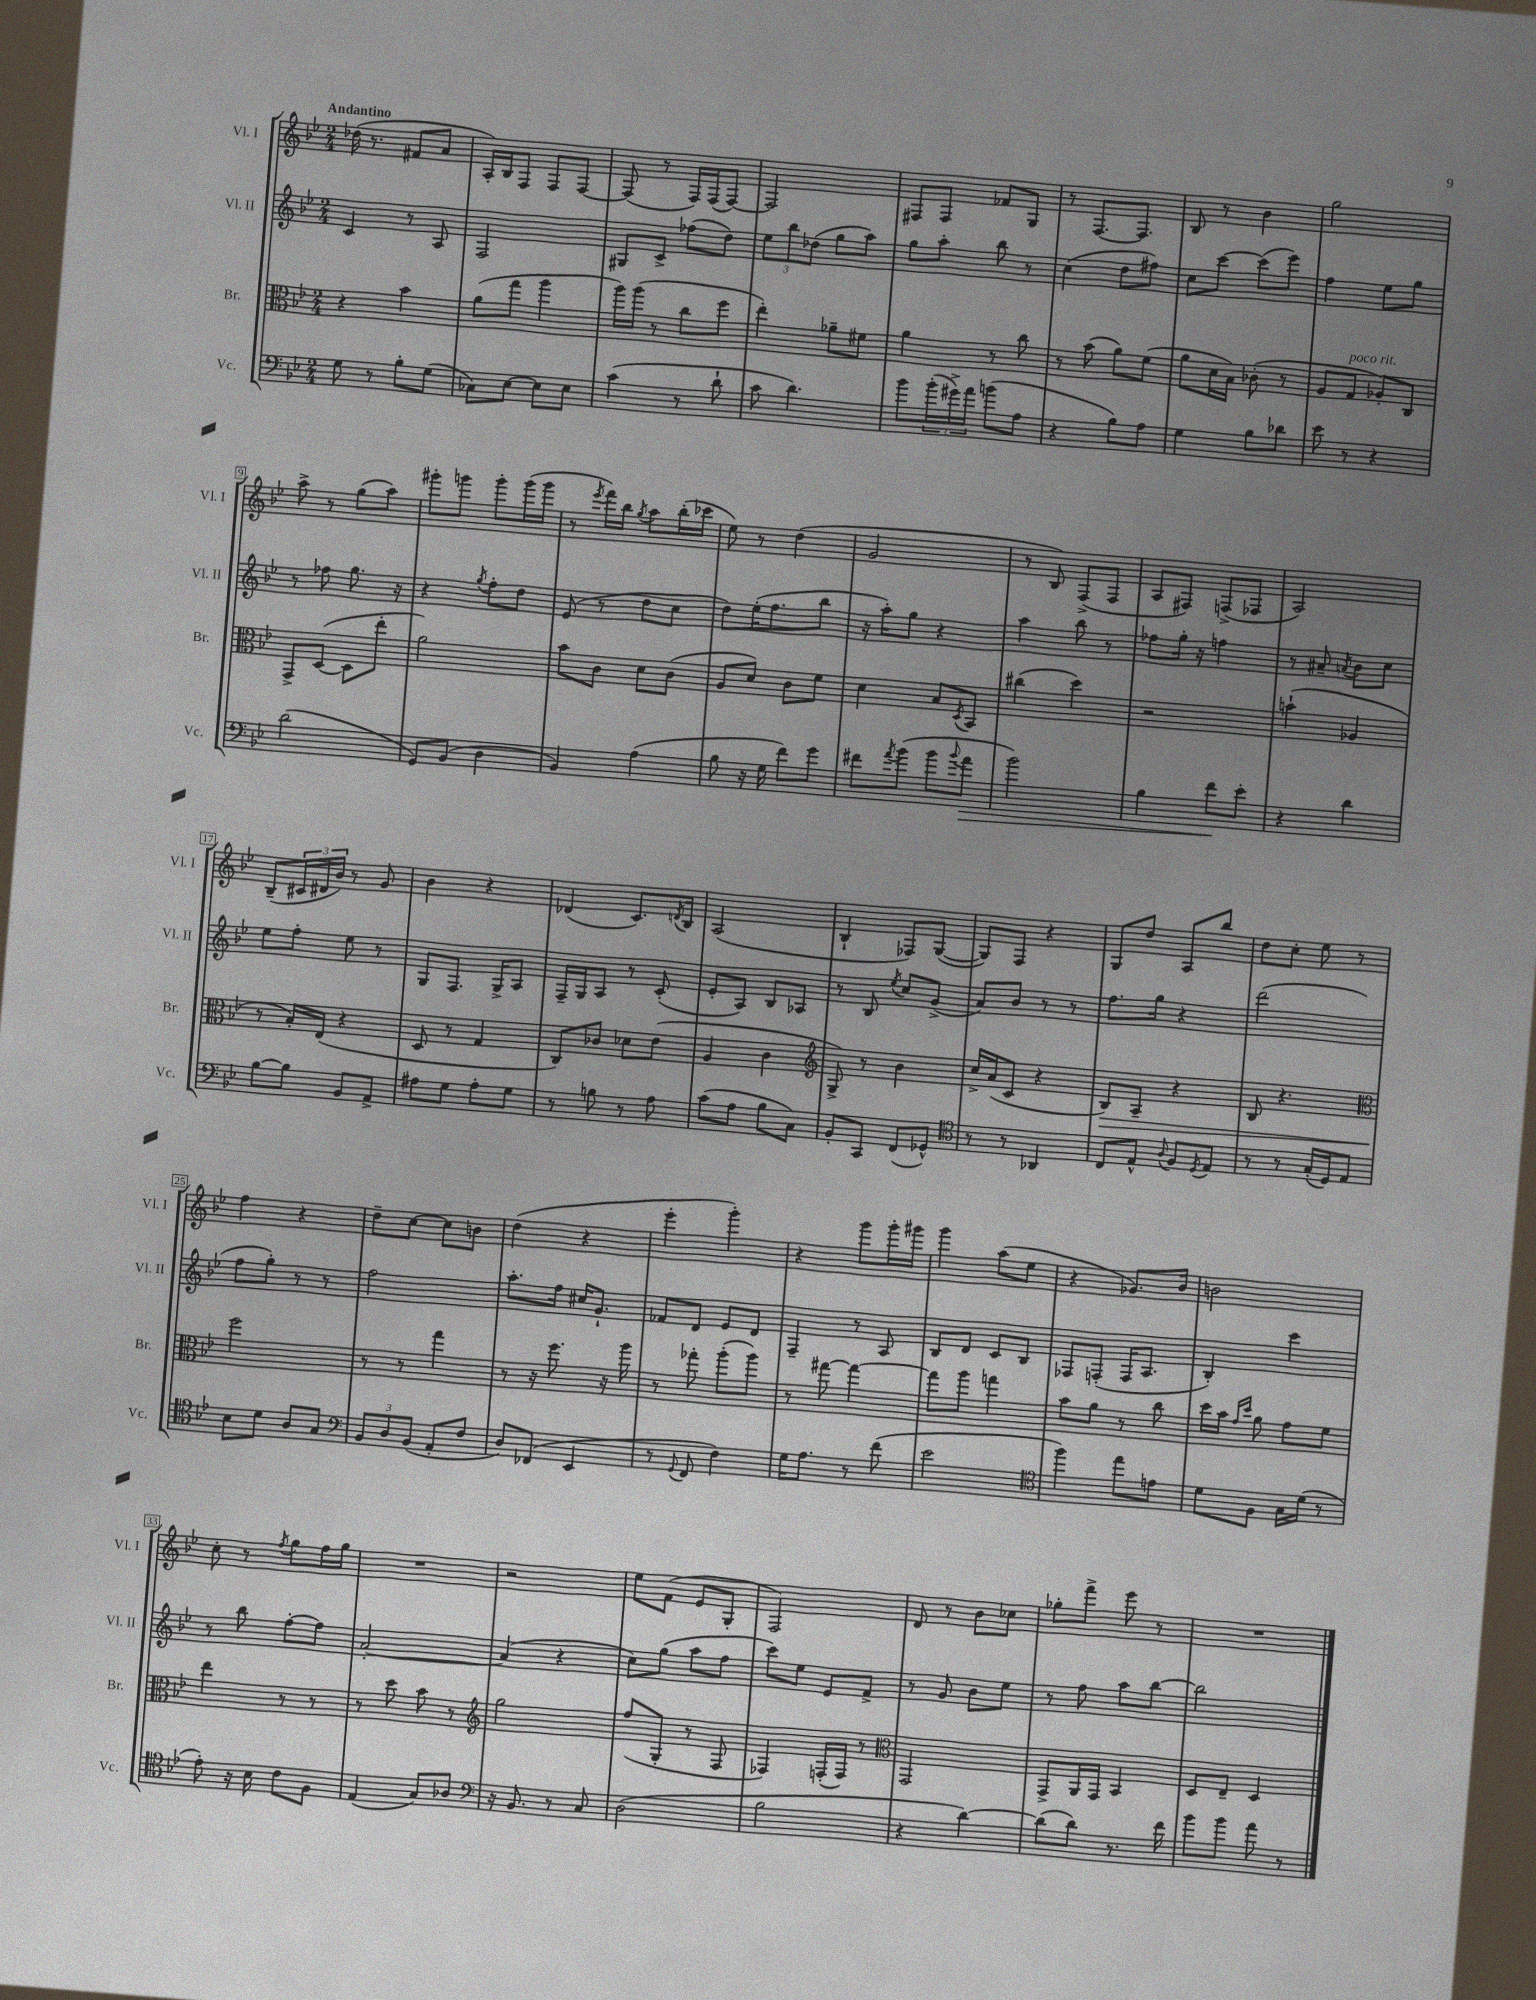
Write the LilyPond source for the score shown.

<<
\new StaffGroup <<
\new Staff = "s0" \with { instrumentName = "Vl. I" shortInstrumentName = "Vl. I" } {
    \clef treble \key bes \major \numericTimeSignature \time 2/4 \tempo "Andantino"
    des''16( r8. fis'8 a'8 |
    a16-.) bes16 f8 f8 f8~ |
    f8( r8 f16) f16( f8~) |
    f2 |
    fis8 fis8 fes'8 g8 |
    r8 f8.~ f8. |
    bes8 r8 bes'4 |
    g''2 |
    a''8-> r8 g''8( a''8) |
    gis'''8-. g'''8 g'''8-. g'''16( g'''16 |
    r8 \acciaccatura { ees'''8 } f'''16) bes''16 \acciaccatura { g''8 } a''8 bes''16-.( ces'''16 |
    ees''8) r8 d''4( |
    g'2 |
    r8 bes8) f8->( f8 |
    a8 fis8) f8->( fes8 |
    a2) |
    bes8--( \tuplet 3/2 { cis'16 dis'16 bes'16) } r8 g'8 |
    bes'4 r4 |
    des'4( c'8.) \acciaccatura { d'8 } bes16 |
    a2( |
    bes4-! fes8) g8~( |
    g8) f8 r4 |
    g8 d''8 a8 bes''8 |
    d''8 c''8-. ees''8 r8 |
    f''4 r4 |
    d''8-- c''8~ c''8 b'8 |
    d''4( r4 |
    ees'''4-. g'''4-.) |
    r4 g'''8 g'''16-. gis'''16 |
    g'''4 a''8( ees''8 |
    r4 ges'8.) bes'16 |
    b'2 |
    c''8-. r8 \acciaccatura { f''8 } g''8 f''16 g''16 |
    R2 |
    r2 |
    ees''8 f'8( ees'8 g8-. |
    f2) |
    d'8 r8 bes'8 ces''8 |
    ges''8-. f'''8-> ees'''8 r8 |
    R2 \bar "|." |
}
\new Staff = "s1" \with { instrumentName = "Vl. II" shortInstrumentName = "Vl. II" } {
    \clef treble \key bes \major \numericTimeSignature \time 2/4
    c'4 r8 a8 |
    f2 |
    gis8 c'8-> fes''8( d''8) |
    \tuplet 3/2 { ees''8 bes''8 des''8( } g''8 a''8) |
    g''8 a''8-. bes''8 r8 |
    c''4( d''8 fis''8) |
    c''8 c'''8~ c'''8( ees'''8) |
    f''4 ees''8 g''8 |
    r8 fes''8 g''8. r16 |
    r4 \acciaccatura { g''8 } f''8-. d''8 |
    ees'8( r8 d''8 c''8 |
    d''8) ees''16-.( f''8. bes''8 |
    r16 a''16-.) g''8 r4 |
    a''4 bes''8 r8 |
    fes''8 g''16-. r16 f''4 |
    r8 ais'8-- \acciaccatura { a'8 } bes'8 c''8 |
    ees''8 f''8-. ees''8 r8 |
    g8 f8. g16-> a8 |
    f16-- g16 a8 r8 c'8-.( |
    ees'8-. a8) bes8 aes8 |
    r8 bes8 \acciaccatura { ees''8 } c''8 g'8->( |
    a'8) bes'8 r8 r8 |
    f''8. g''16 r4 |
    d'''2( |
    f''8 g''8-.) r8 r8 |
    f''2 |
    a''8.-. f''16 cis''16 g'8.-! |
    fes'8 d'8 ees'8 d'8 |
    f4-- r8 a8 |
    bes8 d'8 c'8 bes8 |
    fes8 f8-.( f16 a8. |
    bes4-.) c'''4 |
    r8 bes''8 f''8~-. f''8 |
    a'2~-. |
    a'4( r4 |
    c''8) g''8( a''8 f''8 |
    c'''8) ees''8 ees'8 f'8-> |
    r8 g'8 bes'8 ees''8 |
    r8 f''8 a''8 bes''8~ |
    bes''2 \bar "|." |
}
\new Staff = "s2" \with { instrumentName = "Br." shortInstrumentName = "Br." } {
    \clef alto \key bes \major \numericTimeSignature \time 2/4
    r4 bes'4 |
    a'8( g''8 a''4 |
    a''16) a''16( r8 c''8 f''8 |
    ees''4-.) aes'8-- fis'8 |
    a'4 r8 c''8 |
    r8 bes'8( a'8) f'8( |
    a'8 d'16 bes16) ces'8-.( r8 |
    a8 g8^\markup { \italic "poco rit." } aes8-.) c8 |
    g,8-> d8~( d8 ees''8-. |
    a'2) |
    bes'8 c'8 d'8 c'8( |
    a8 d'8) c'8 f'8 |
    d'4 bes8 \acciaccatura { d8 } bes,8 |
    cis''4( d''4) |
    r2 |
    b'4-!( aes4 |
    r8 bes16-.) ees16( r4 |
    d8 r8 g4 |
    c8) ces'8 des'8 ees'8( |
    a4 c'4 |
    \clef treble g8->) r8 bes'4 |
    c''16-> a'16( c'8 r4 |
    bes8\>) a8-- r4 |
    bes8 r4. |
    \clef alto f''2\! |
    r8 r8 g''4 |
    r8 r16 f''8. r16 a''16 |
    r8 ges''8-. a''8-.( a''8) |
    r8 gis''8~ gis''4~ |
    gis''8 a''8 g''4 |
    bes'8 a'8 r8 c''8 |
    d''16 bes'16 \grace { g'16 d''16 } a'8 g'8 f'8 |
    ees''4 r8 r8 |
    r8 d''8 bes'8 r8 |
    \clef treble g''2 |
    f''8( g8-. r8 f8 |
    fes4) f16-.( f16) r8 |
    \clef alto g,2 |
    g,8-> a,16 g,16 bes,4 |
    d8 ees8-- d4 \bar "|." |
}
\new Staff = "s3" \with { instrumentName = "Vc." shortInstrumentName = "Vc." } {
    \clef bass \key bes \major \numericTimeSignature \time 2/4
    g8 r8 bes8-. g8( |
    ces8) ees8~ ees8 ees8 |
    c'4( r8 d'8-! |
    c'8 d'4.) |
    bes'8 \tuplet 3/2 { bes'16-.( gis'16->) a'16 } b'8( a8 |
    r4 bes8) a8 |
    g4 bes8 des'8 |
    ees'8 r8 r4 |
    d'2( |
    g,8) bes,8( d4 |
    bes,4) a4( |
    bes8 r16 g16 f'8) g'8 |
    fis'8 \acciaccatura { a'8 } bes'8( bes'8 \appoggiatura { bes'8 } a'8\> |
    bes'2) |
    bes4 f'8\! ees'8-. |
    r4 d'4 |
    bes8~ bes8 bes,8 a,8-> |
    ais8 g8 ais8-. g8 |
    r8 b8 r8 a8 |
    c'8( a8 bes8 c8) |
    bes,8-. c,8 f,8( ges,8-^) |
    \clef tenor r8 r8 aes,4 |
    c8 ees8-^ \appoggiatura { a8 } f8 \acciaccatura { d8 } ees8 |
    r8 r8 g16-.( d16) ees8 |
    bes8 d'8 a8 g8 |
    \clef bass \tuplet 3/2 { bes,8 d8 bes,8( } a,8-. f8 |
    d8) fes,8( ees,4 |
    r8 \appoggiatura { g,8 } f,8 f4) |
    g16 a8. r8 f'8( |
    ees'2 |
    \clef tenor f''4) ees''8 e'8 |
    d'8 f8 g16 d'16( r8 |
    ees'8-.) r16 bes16 c'8 f8 |
    ees4( g8) aes8 |
    \clef bass r16 bes,8. r8 c8 |
    d2( |
    bes2 |
    r4 d'4~) |
    d'8( d'8) r8. f'16 |
    bes'8 bes'8 a'8 r8 \bar "|." |
}
>>
>>
\layout { \context { \Score \override BarNumber.stencil = #(make-stencil-boxer 0.1 0.3 ly:text-interface::print) } }
